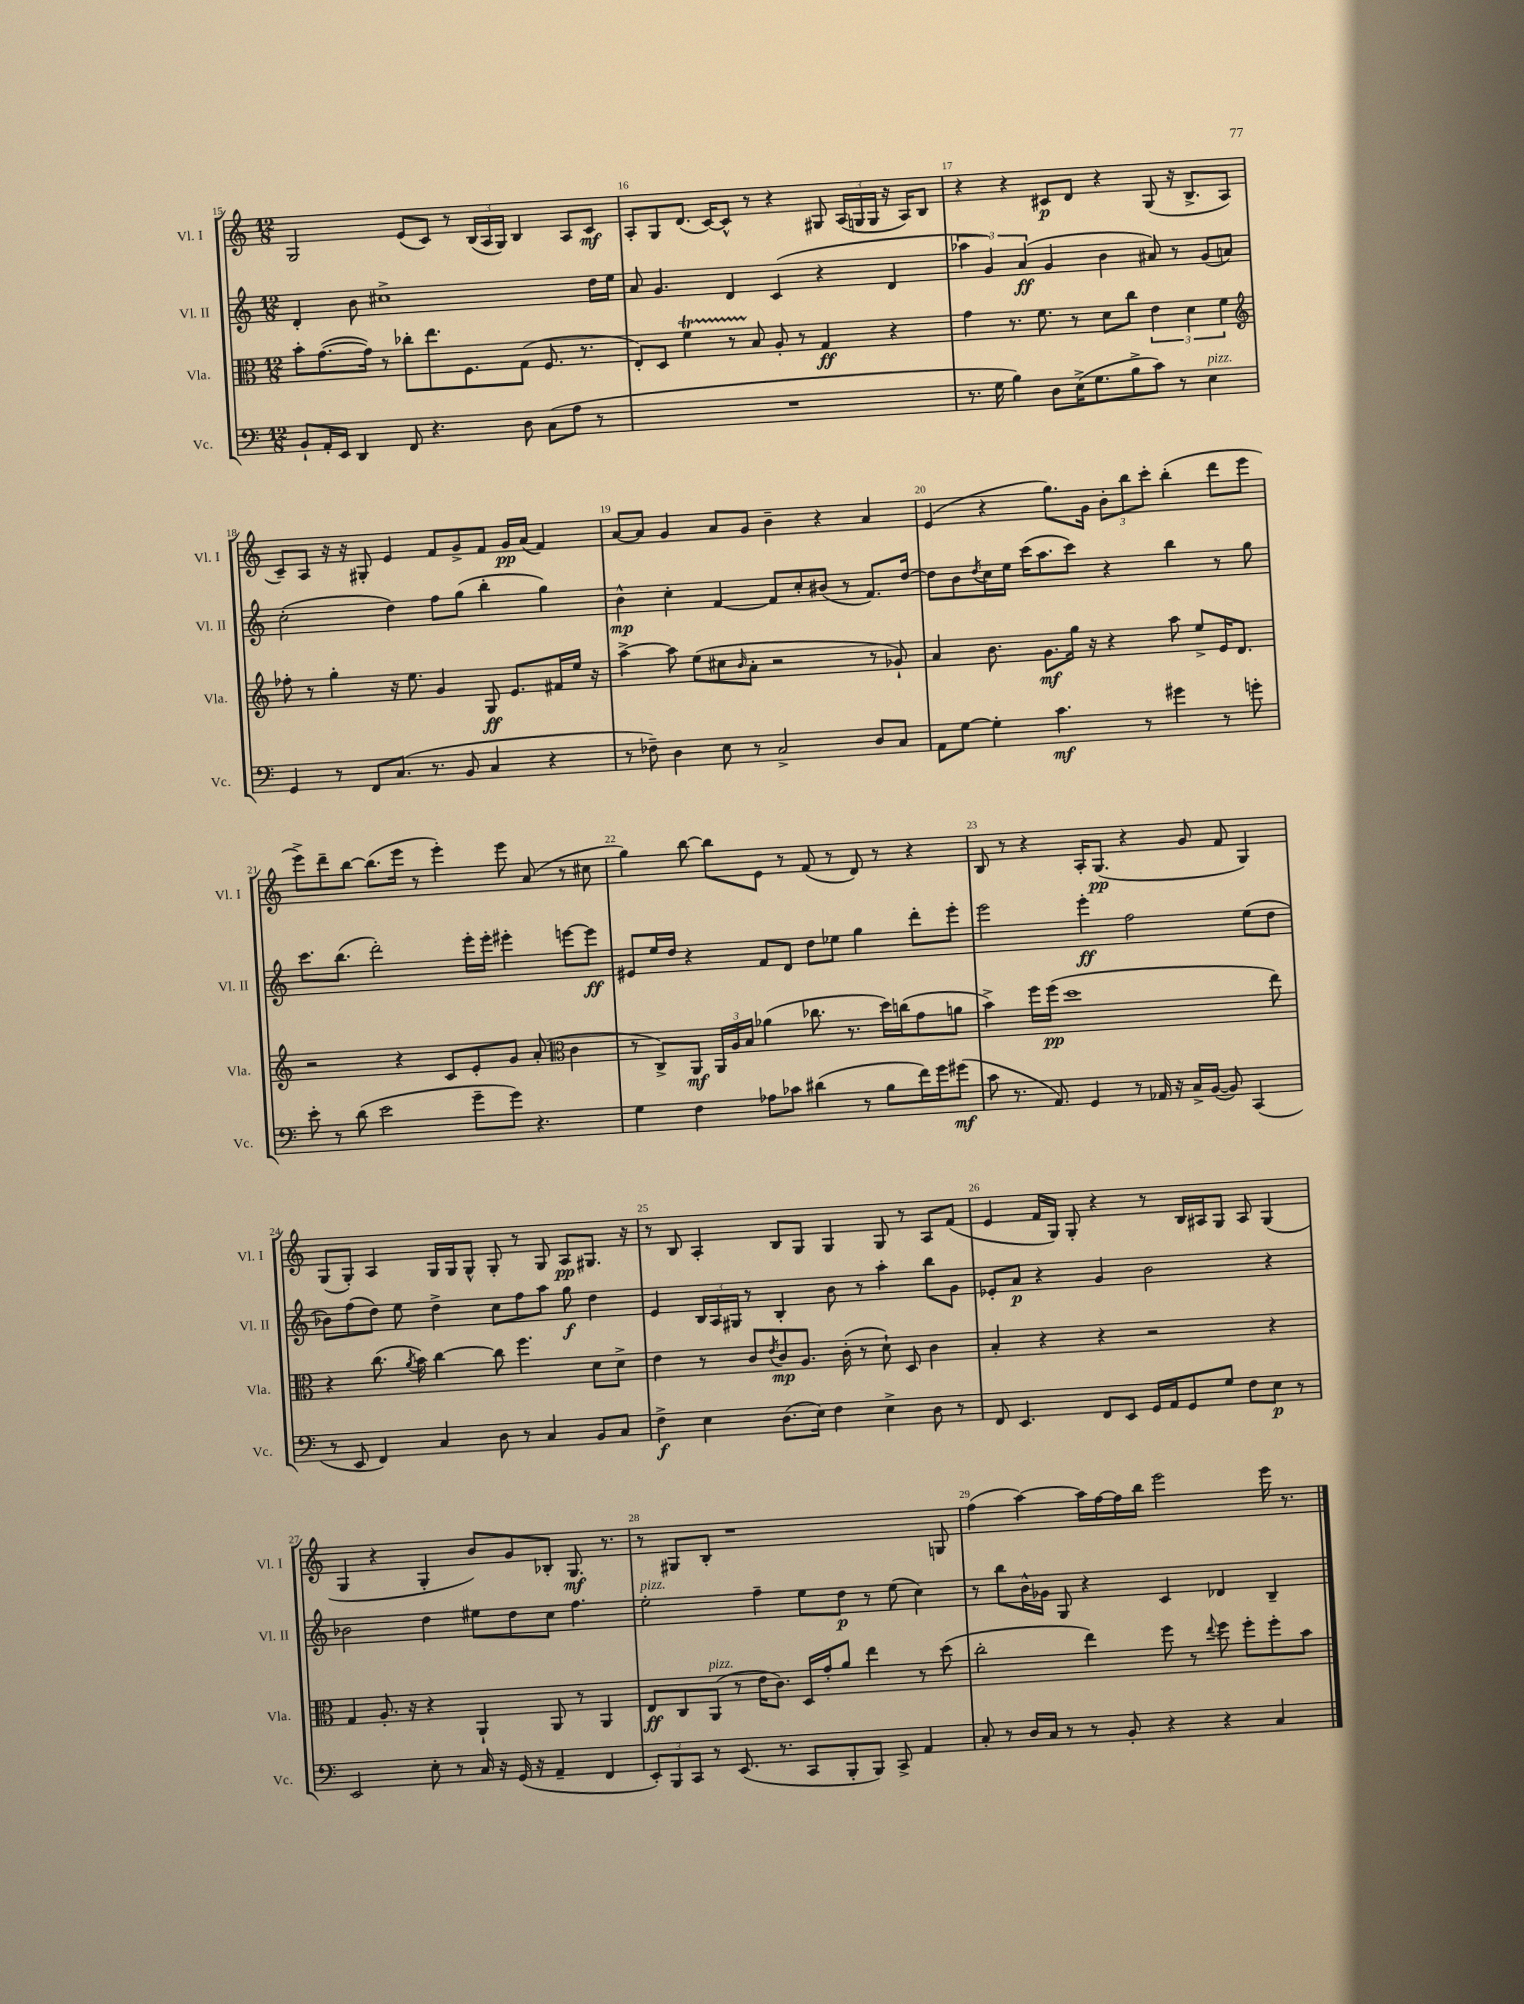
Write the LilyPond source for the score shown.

<<
\new StaffGroup <<
\new Staff = "s0" \with { instrumentName = "Vl. I" shortInstrumentName = "Vl. I" } {
    \clef treble \key c \major \numericTimeSignature \time 12/8
    g2 e'8( c'8) r8 \tuplet 3/2 { b16( a16 g16) } b4 a8 c'8\mf |
    a8-. g8 d'8.( c'16~) c'8-^ r8 r4 gis8 \tuplet 3/2 { a16( g16 g16 } r16 a16) b8 |
    r4 r4 cis'8\p d'8 r4 g8( r16 b8.-> a8 |
    c'8--) a8 r16 r16 gis8-. e'4 f'8 g'8-> f'8 g'16\pp a'16( f'4) |
    a'8~ a'8 g'4 a'8 g'8 b'4-- r4 a'4 |
    e'4( r4 g''8.) g'16 \tuplet 3/2 { b'8-. b''8 c'''8-. } b''4-.( d'''8 e'''8 |
    e'''8->) d'''8-- b''8~ b''8.( e'''16 r8 e'''4-.) e'''8 a'8( r8 cis''8 |
    g''4) b''8~ b''8 e'8 r8 f'8( r8 d'8) r8 r4 |
    b8 r8 r4 a16-. g8.\pp( r4 g'8 f'8 g4) |
    g8( g8-.) a4 g16 g16 g8-^ g8-. r8 g8 a8\pp gis8. r16 |
    r8 b8 a4-. b8 g8 g4 g8 r8 a8 f'8( |
    e'4 f'16 g16) g8-. r4 r8 b16 ais16 g8 ais8 g4( |
    g4 r4 g4-. b'8) g'8 bes8-. g8.\mf r8. |
    r8 gis8 b8-. r1 g8 |
    f''4( a''4~) a''16 f''16~ f''16 b''16 e'''2 e'''16 r8. \bar "|." |
}
\new Staff = "s1" \with { instrumentName = "Vl. II" shortInstrumentName = "Vl. II" } {
    \clef treble \key c \major \numericTimeSignature \time 12/8
    d'4-. b'8 cis''1-> d''16 e''16 |
    a'8 g'4. d'4 c'4( r4 d'4 |
    \tuplet 3/2 { aes''4 g'4) a'4\ff( } g'4 b'4 ais'8) r8 g'8( a'8) |
    c''2-.( d''4) f''8 g''8( b''4-. g''4) |
    b'4-^\mp c''4-. f'4~ f'8 c''8-. bis'8( r8 f'8.) d''16~ |
    d''8 b'8 \acciaccatura { d''8 } c''16 e''16 c'''16( a''8. c'''8) r4 b''4 r8 g''8 |
    c'''8. b''8.( d'''2-.) e'''16-. e'''16-. eis'''4-. e'''8~ e'''8\ff |
    eis'8 e''16 d''16 r4 f'8 d'8 d''8 ees''8 g''4 d'''8-. e'''8-. |
    e'''2 e'''4-.\ff f''2 e''8( d''8 |
    bes'8) f''8( d''8) e''8 d''4-> c''8 f''8 a''8 g''8\f d''4 |
    e'4 \tuplet 3/2 { b16 a16 gis16 } r8 b4-. b'8 r8 a''4-. b''8 g'8 |
    ees'8-. a'8\p r4 g'4 b'2 r4 |
    bes'2 d''4 eis''8 d''8 c''8 f''4. |
    e''2-.^\markup { \italic "pizz." } f''4-- e''8 d''8\p r8 e''8( c''4) |
    r8 b''8 b'16-^ ges'16 g8 r4 c'4 des'4 b4-- \bar "|." |
}
\new Staff = "s2" \with { instrumentName = "Vla." shortInstrumentName = "Vla." } {
    \clef alto \key c \major \numericTimeSignature \time 12/8
    b'8-. g'8.~( g'16) r8 ces''8-. e''8. f8. g8( f8. r8. |
    e8-.) d8 f'4\startTrillSpan r8 b8\stopTrillSpan a8-. r8 g4\ff r4 |
    g'4 r8. f'8. r8 d'8 c''8 \tuplet 3/2 { e'4 d'4 f'4 } |
    \clef treble fes''8-. r8 g''4-. r16 e''8. g'4 g8\ff e'8. fis'16 e''16 r16 |
    a''4~-> a''8 e''8( cis''8 \grace { b'16 } a'8-. r2 r8 ges'8-!) |
    a'4 b'8. g'8.\mf g''16 r16 r4 a''8 e''8-> e'16 d'8. |
    r2 r4 c'8 e'8-. g'8 a'8-.( \clef alto c'4 |
    r8 c8->) a,8\mf \tuplet 3/2 { a,16 a16 b16 } aes'4( ces''8. r8. d''16) c''16( g'8 a'8 |
    b'4->) f''16 f''16\pp( d''1 e''8) |
    r4 c''8.( \acciaccatura { a'8 } b'16) c''4~ c''8 f''4. d'8 d'8-> |
    e'4 r8 c'8 \acciaccatura { e'8 } c'8\mp a8. c'16-.( r8 d'8-!) d8 c'4 |
    b4-. r4 r4 r2 r4 |
    g4 a8.-. r16 r4 a,4-! a,8 r8 a,4 |
    e8\ff c8 a,8^\markup { \italic "pizz." }( r8 e'16 c'8.) d16 g'16-. a'8 e''4 r8 d''8( |
    c''2-. e''4) f''8 r8 \appoggiatura { e''8 } f''8 f''8-. f''8-. b'8 \bar "|." |
}
\new Staff = "s3" \with { instrumentName = "Vc." shortInstrumentName = "Vc." } {
    \clef bass \key c \major \numericTimeSignature \time 12/8
    b,8-! a,16-. e,16 d,4 f,8 r4. d8 c8( a8 r8 |
    R1. |
    r8. g16 b4) d8 e16->( g8. b8-> c'8) r8 e4^\markup { \italic "pizz." } |
    g,4 r8 f,8 c8.( r8. b,8 c4 r4 |
    r8 fes8--) d4 e8 r8 c2-> d8 c8 |
    a,8 g8~ g4-. c'4.\mf r8 gis'4 r8 g'8-. |
    e'8-. r8 d'8( e'2 g'8-- g'8) r4. |
    g4 f4 aes8 ces'8 dis'4( r8 b8 f'16) g'16 gis'8\mf( |
    c'8 r8. a,8.) g,4 r8 aes,16 r16 c16-> b,16~( b,8) c,4( |
    r8 e,8 f,4) c4 d8 r8 c4 b,8 c8 |
    f4->\f e4 d8.( e16) f4 e4-> d8 r8 |
    f,8 e,4. f,8 e,8 g,16 a,16 g,8 g8 f8 e8\p r8 |
    e,2 e8-. r8 c16 r16 g,16( r16 a,4-- f,4 |
    \tuplet 3/2 { e,8-.) b,,8 c,8 } r8 e,8.( r8. c,8 b,,8-. b,,8) c,8-> a,4 |
    c8-. r8 d16 c16 r8 r8 b,8-. r4 r4 c4 \bar "|." |
}
>>
>>
\layout { \context { \Score currentBarNumber = #15 \override BarNumber.break-visibility = ##(#f #t #t) barNumberVisibility = #all-bar-numbers-visible } }
